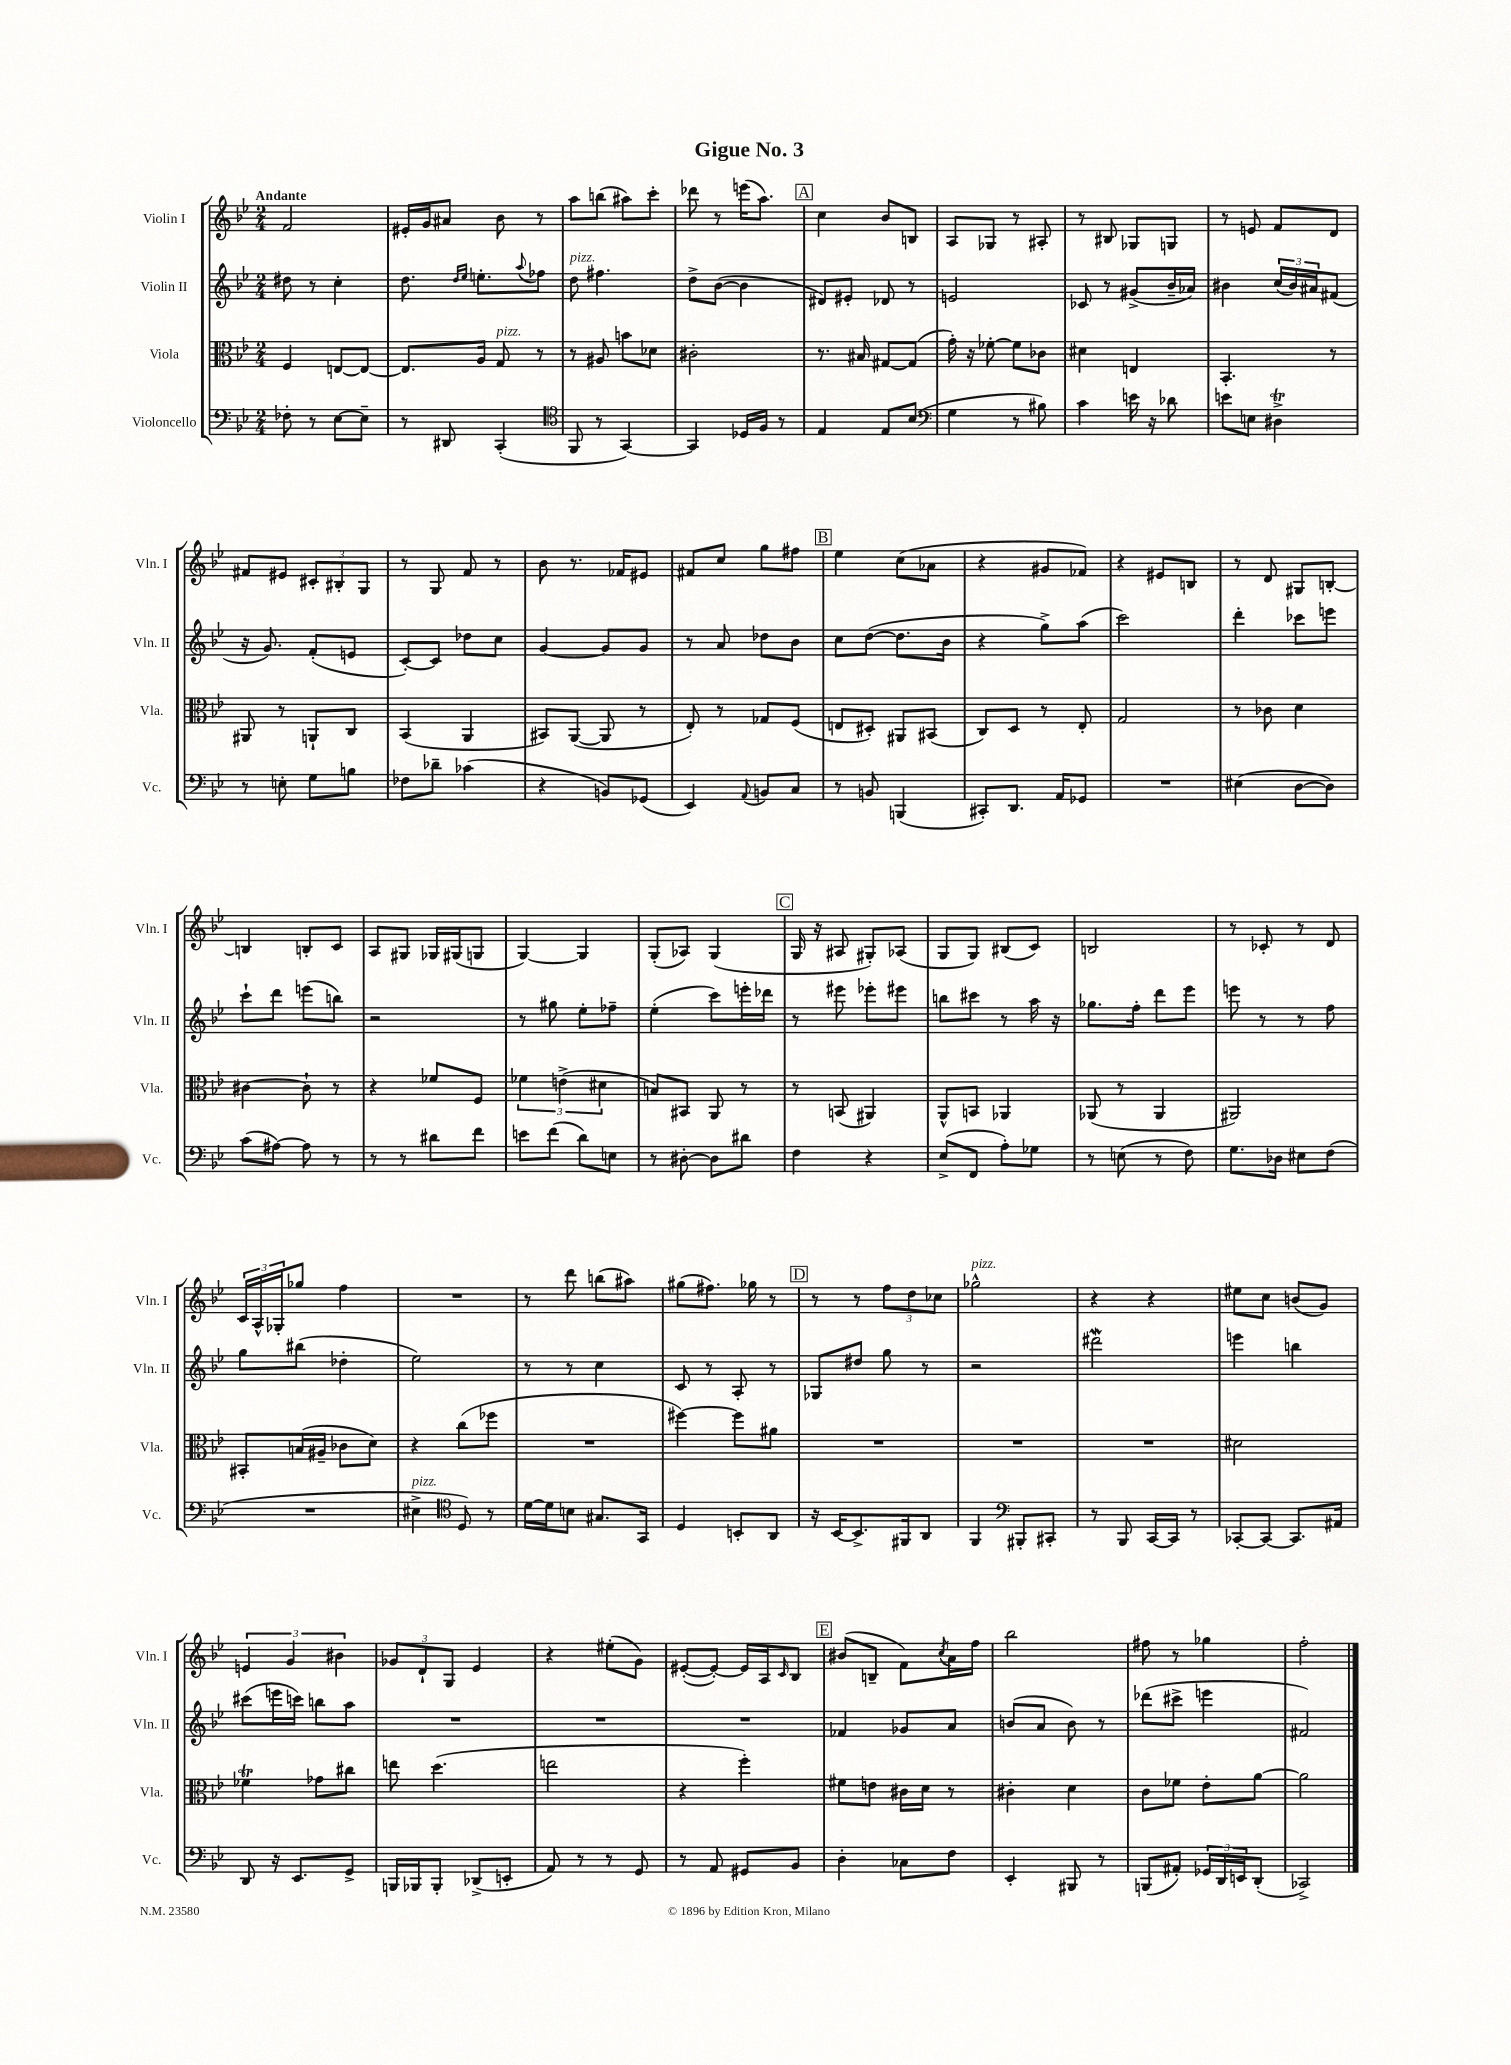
\header { title = "Gigue No. 3" }
<<
\new StaffGroup <<
\new Staff = "s0" \with { instrumentName = "Violin I" shortInstrumentName = "Vln. I" } {
    \clef treble \key bes \major \numericTimeSignature \time 2/4 \tempo "Andante"
    f'2 |
    eis'16-. g'16 ais'8 bes'8 r8 |
    a''8 b''8( ais''8) c'''8-. |
    des'''8 r8 e'''16( a''8.) |
    \mark \markup { \box "A" } c''4 bes'8 b8 |
    a8 ges8 r8 ais8-. |
    r8 bis8 ges8 g8 |
    r8 e'8 f'8 d'8 |
    fis'8 eis'8 \tuplet 3/2 { cis'8-. bis8-. g8 } |
    r8 g8 f'8 r8 |
    bes'8 r8. fes'16 eis'8 |
    fis'8 c''8 g''8 fis''8 |
    \mark \markup { \box "B" } ees''4 c''8( aes'8 |
    r4 gis'8 fes'8) |
    r4 eis'8 b8 |
    r8 d'8 gis8 b8~-. |
    b4 b8-. c'8 |
    a8 gis8 ges16 gis16( g8 |
    g4~) g4 |
    g8-.( aes8) g4( |
    \mark \markup { \box "C" } g16 r16 ais8 gis8-.) aes8( |
    g8 g8) bis8( c'8) |
    b2 |
    r8 ces'8-. r8 d'8 |
    \tuplet 3/2 { c'16 a16-^ ges16-. } ges''8 f''4 |
    R2 |
    r8 d'''8 b''8( ais''8) |
    gis''8( fis''8.) ges''16 r8 |
    \mark \markup { \box "D" } r8 r8 \tuplet 3/2 { f''8 d''8 ces''8 } |
    ges''2-^^\markup { \italic "pizz." } |
    r4 r4 |
    eis''8 c''8 b'8( g'8) |
    \tuplet 3/2 { e'4 g'4 bis'4 } |
    \tuplet 3/2 { ges'8 d'8-! g8 } ees'4 |
    r4 eis''8-.( g'8) |
    eis'8~-.( eis'8~-.) eis'16 a16 \grace { c'16 } bes8 |
    \mark \markup { \box "E" } bis'8( b8-- f'8) \acciaccatura { c''8 } a'16 f''16 |
    bes''2 |
    fis''8 r8 ges''4 |
    f''2-. \bar "|." |
}
\new Staff = "s1" \with { instrumentName = "Violin II" shortInstrumentName = "Vln. II" } {
    \clef treble \key bes \major \numericTimeSignature \time 2/4
    dis''8 r8 c''4-. |
    d''8. \grace { d''16 ees''16 } e''8.-. \appoggiatura { a''8 } fes''8 |
    d''8^\markup { \italic "pizz." } fis''4. |
    d''8-> bes'8~( bes'4 |
    \mark \markup { \box "A" } dis'8) eis'8-. des'8 r8 |
    e'2 |
    ces'8 r8 gis'8->( bes'16-- aes'16) |
    bis'4 \tuplet 3/2 { c''16( bis'16) ais'16 } fis'8( |
    r16 g'8.) f'8-.( e'8 |
    c'8~-.) c'8 des''8 c''8 |
    g'4~ g'8 g'8 |
    r8 a'8 des''8 bes'8 |
    \mark \markup { \box "B" } c''8 d''8~( d''8. bes'16 |
    r4 g''8->) a''8( |
    c'''2) |
    d'''4-. ces'''8 e'''8 |
    c'''8-! d'''8 e'''8( b''8) |
    r2 |
    r8 gis''8 ees''8-. fes''8-- |
    ees''4-.( c'''8) e'''16-. des'''16 |
    \mark \markup { \box "C" } r8 eis'''8 ees'''8-. eis'''8 |
    b''8 cis'''8 r8 a''16 r16 |
    ges''8. f''16-. d'''8 ees'''8 |
    e'''8 r8 r8 f''8 |
    g''8 bis''8( des''4-. |
    ees''2) |
    r8 r8 c''4 |
    c'8 r8 a8-. r8 |
    \mark \markup { \box "D" } ges8 dis''8 g''8 r8 |
    r2 |
    dis'''2\mordent |
    e'''4 b''4 |
    cis'''8( e'''16 c'''16) b''8 a''8 |
    R2 |
    R2 |
    R2 |
    \mark \markup { \box "E" } fes'4 ges'8 a'8 |
    b'8( a'8 b'8) r8 |
    des'''8( cis'''8-> e'''4 |
    fis'2) \bar "|." |
}
\new Staff = "s2" \with { instrumentName = "Viola" shortInstrumentName = "Vla." } {
    \clef alto \key bes \major \numericTimeSignature \time 2/4
    f4 e8~ e8~ |
    e8. a16 g8^\markup { \italic "pizz." } r8 |
    r8 ais8 b'8 des'8 |
    cis'2-. |
    \mark \markup { \box "A" } r8. bis16 gis8~ gis8( |
    g'16-.) r16 fes'8~-. fes'8 ces'8 |
    dis'4 e4 |
    bes,4.-. r8 |
    ais,8 r8 a,8-! c8 |
    bes,4( a,4 |
    bis,8) a,8~( a,8 r8 |
    ees8-.) r8 ges8 f8( |
    \mark \markup { \box "B" } e8 dis8-.) ais,8 bis,8( |
    c8) d8 r8 ees8-. |
    g2 |
    r8 ces'8 d'4 |
    cis'4~ cis'8-! r8 |
    r4 fes'8 f8 |
    \tuplet 3/2 { fes'4 e'4->( dis'4 } |
    b8) bis,8 a,8 r8 |
    \mark \markup { \box "C" } r8 b,8( ais,4) |
    a,8-^ b,8 aes,4 |
    aes,8( r8 aes,4 |
    ais,2) |
    bis,8-. b16( ais16-- ces'8 d'8) |
    r4 c''8( fes''8 |
    R2 |
    fis''4~) fis''8 ais'8 |
    \mark \markup { \box "D" } R2 |
    R2 |
    R2 |
    dis'2 |
    fes'4\trill ges'8 cis''8 |
    e''8 d''4.( |
    e''2 |
    r4 f''4-.) |
    \mark \markup { \box "E" } fis'8 e'8 cis'16 d'16 r8 |
    cis'4-. d'4 |
    c'8 fes'8 ees'8-. a'8~ |
    a'2 \bar "|." |
}
\new Staff = "s3" \with { instrumentName = "Violoncello" shortInstrumentName = "Vc." } {
    \clef bass \key bes \major \numericTimeSignature \time 2/4
    fes8-. r8 ees8~ ees8-- |
    r8 dis,8 c,4-.( |
    \clef tenor f,8 r8 g,4~) |
    g,4 des16 f16 r8 |
    \mark \markup { \box "A" } ees4 ees8 bes8( |
    \clef bass g4 r8 bis8) |
    c'4 e'16 r16 des'8 |
    e'8 e8 dis4->\trill |
    r8 e8-. g8 b8 |
    fes8 des'8-- ces'4( |
    r4 b,8) ges,8( |
    ees,4) \appoggiatura { a,8 } b,8 c8 |
    \mark \markup { \box "B" } r8 b,8 b,,4( |
    cis,8-.) d,8. a,16 ges,8 |
    R2 |
    eis4( d8~ d8) |
    c'8( ais8~) ais8 r8 |
    r8 r8 dis'8 f'8 |
    e'8 f'8( d'8) e8 |
    r8 dis8~-. dis8 dis'8 |
    \mark \markup { \box "C" } f4 r4 |
    ees8->( f,8 a8-.) ges8 |
    r8 e8( r8 f8) |
    g8. des16 eis8 f8( |
    R2 |
    eis4->^\markup { \italic "pizz." } \clef tenor d8) r8 |
    d'16~ d'16 b8 gis8. g,16 |
    d4 b,8-. a,8 |
    \mark \markup { \box "D" } r16 bes,16~ bes,8.-> fis,16 a,8 |
    f,4 \clef bass bis,,8-. cis,8-. |
    r8 bes,,8 c,16~ c,16 r8 |
    ces,8~-. ces,8~ ces,8. ais,16 |
    d,8 r16 ees,8. g,8-> |
    b,,16 bes,,16 bes,,8-. des,8->( e,8-. |
    a,8) r8 r8 g,8 |
    r8 a,8 gis,8 bes,8 |
    \mark \markup { \box "E" } d4-. ces8 f8 |
    ees,4-. bis,,8 r8 |
    b,,8( ais,8-.) \tuplet 3/2 { ges,16 d,16 e,16 } d,8-.( |
    ces,2->) \bar "|." |
}
>>
>>
\layout { \context { \Score \remove "Bar_number_engraver" } }
